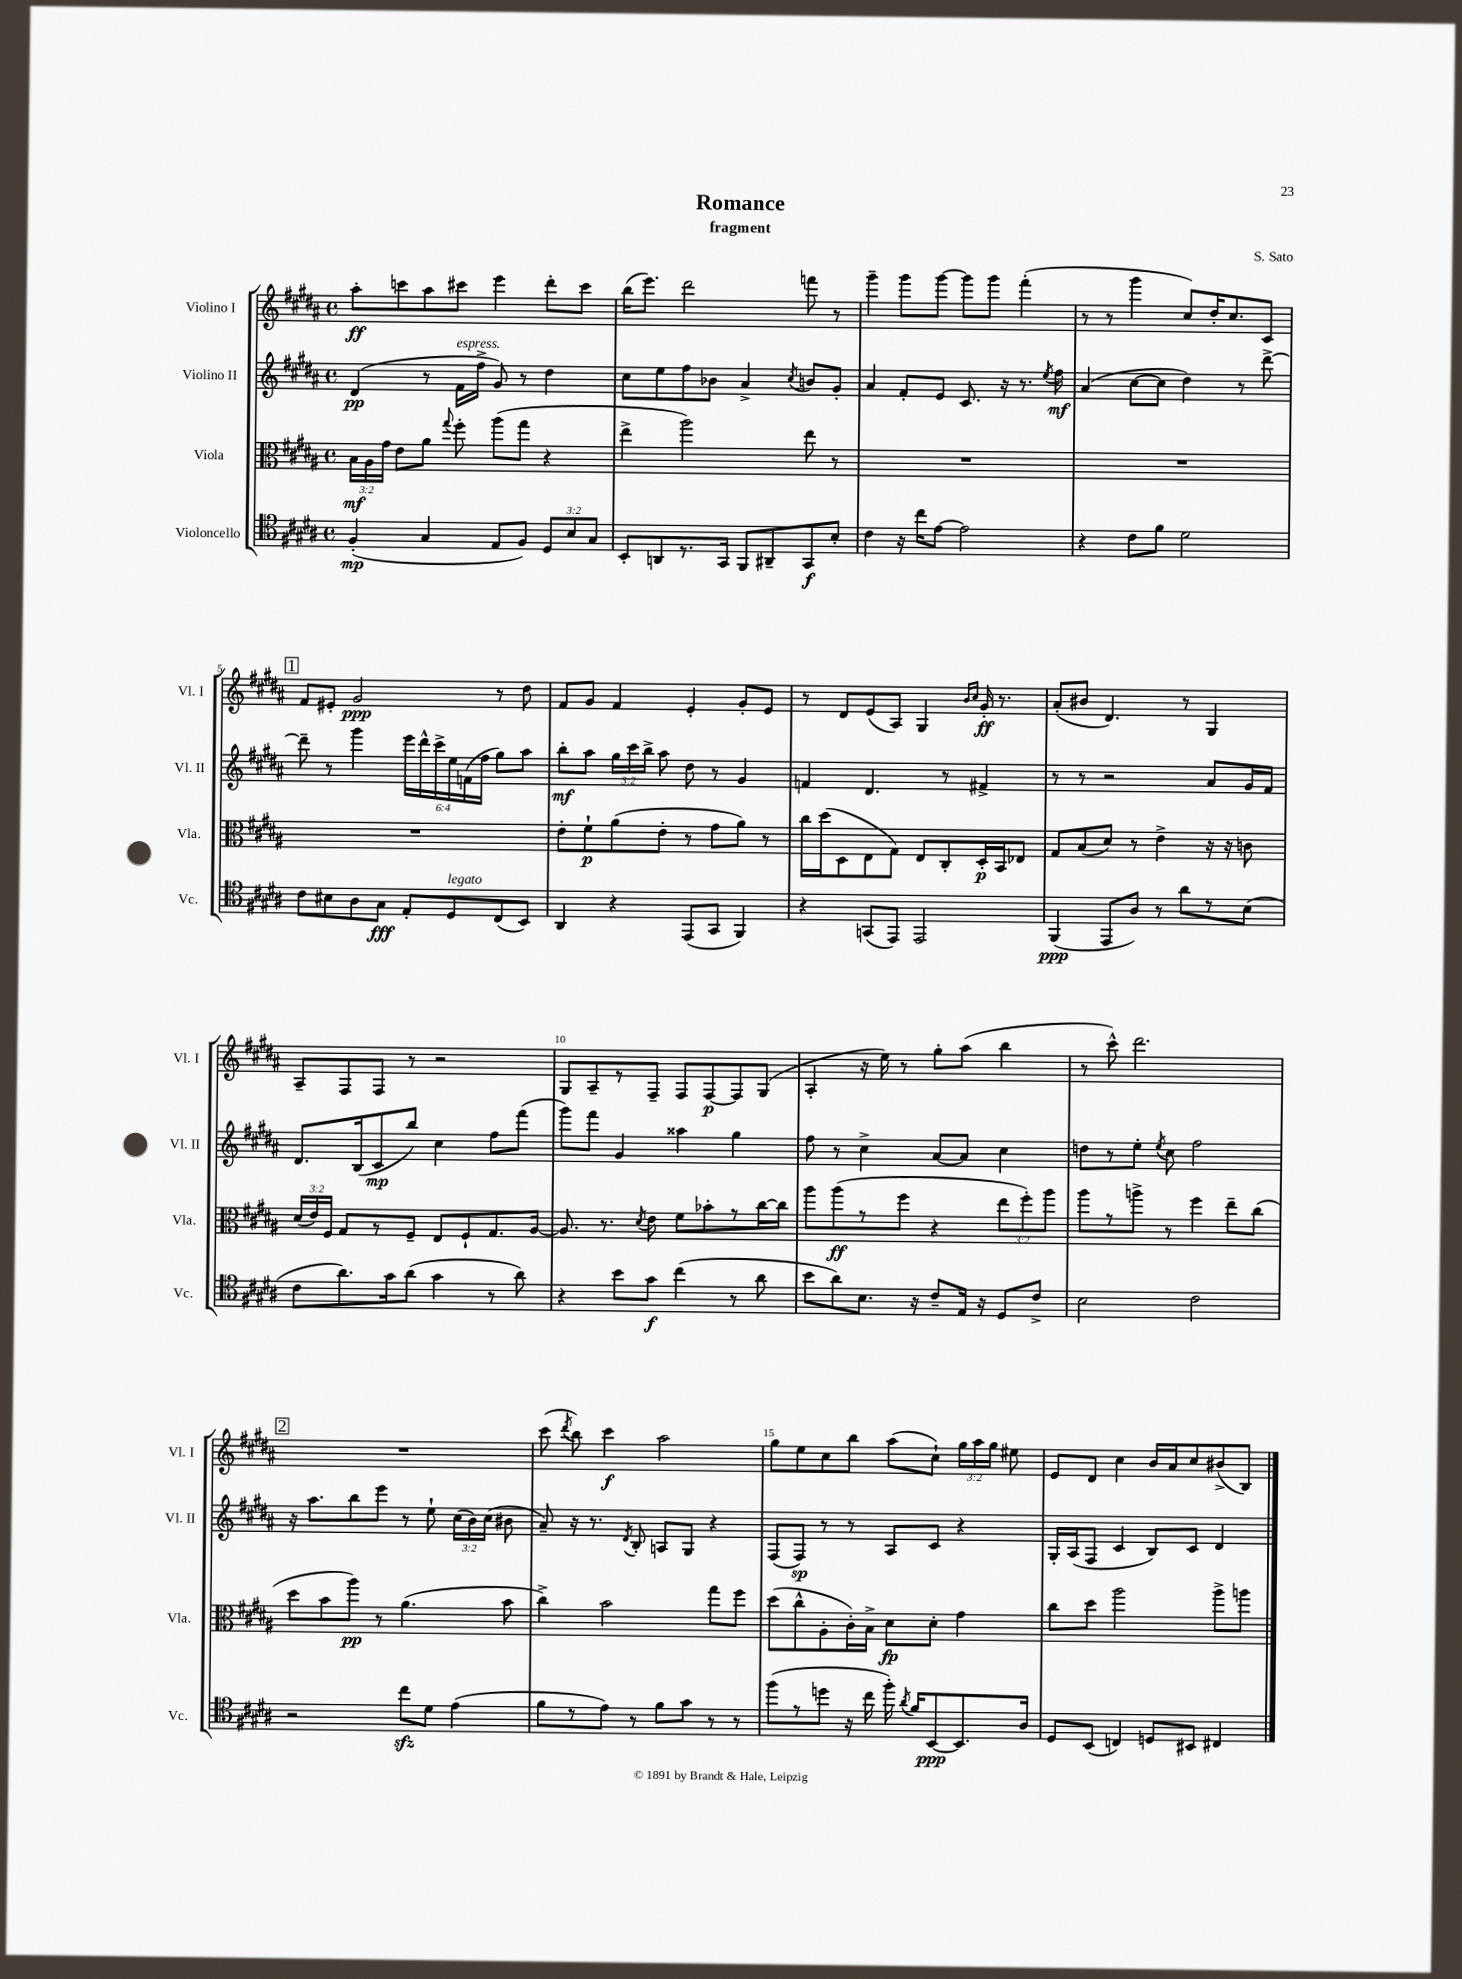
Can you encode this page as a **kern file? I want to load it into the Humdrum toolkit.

**kern	**kern	**kern	**kern
*staff4	*staff3	*staff2	*staff1
*clefC4	*clefC3	*clefG2	*clefG2
*k[f#c#g#d#a#]	*k[f#c#g#d#a#]	*k[f#c#g#d#a#]	*k[f#c#g#d#a#]
*M4/4	*M4/4	*M4/4	*M4/4
*met(c)	*met(c)	*met(c)	*met(c)
(4F#'	24B	(4d#	8aa#'
.	24A#	.	.
.	24g#	.	.
.	8e	.	8ccc
4G#	8a#	8r	8aa#
.	8qqgg#	.	.
.	8ff#'	16f#	8ccc#
.	.	16ff#^	.
8E	(8aa#	8g#)	4eee
8F#)	8gg#	8r	.
12D#	4r	4dd#	8ddd#'
12B	.	.	.
.	.	.	8ccc#
12G#	.	.	.
=	=	=	=
8BB'	4ee^	8cc#	(16bb
.	.	.	8.eee)
8AA	.	8ee	.
8.r	2aa#)	8ff#	2ddd#
.	.	8b-	.
16GG#	.	.	.
8FF#	.	4a#^	.
8AA#~	.	.	.
.	.	8qcc#	.
8GG#	8ee	8b	8fff
8B'	8r	8g#'	8r
=	=	=	=
4c#	1r	4a#	4ggg#~
16r	.	8f#'	8ggg#
16cc#	.	.	.
[8e	.	8e	[8ggg#
2e]	.	8.c#	8ggg#]
.	.	.	8ggg#
.	.	16r	.
.	.	8.r	(4fff#'
.	.	8qee	.
.	.	16ff#	.
=	=	=	=
4r	1r	(4a#	8r
.	.	.	8r
8c#	.	[8cc#	4ggg#
8f#	.	8cc#]	.
2d#	.	4dd#)	8cc#)
.	.	.	16dd#'
.	.	.	8.cc#
.	.	8r	.
.	.	[8ddd#^	8c#
=	=	=	=
8c#	1r	8ddd#~]	8f#
8B#	.	8r	8e#'
8A#	.	4ggg#	2g#
8G#	.	.	.
8E'	.	24eee	.
.	.	24ddd#^^	.
.	.	24ccc#^	.
8D#	.	24ee	.
.	.	(24f	.
.	.	24ff#	.
(8C#	.	8gg#)	8r
8BB)	.	8aa#	8dd#
=	=	=	=
4AA#	8e'	8bb'	8f#
.	8f#`	8aa#	8g#
4r	(8a#	24gg#	4f#
.	.	24ccc#	.
.	.	24bb^	.
.	8e'	8aa#	.
(8EE	8r	8dd#	4e'
8GG#	8g#	8r	.
4FF#)	8a#)	4g#	8g#'
.	8r	.	8e
=	=	=	=
4r	16cc#	4f	8r
.	(16dd#	.	.
.	8D#	.	8d#
(8GG	8E	4.d#	(8e
8EE)	8G#)	.	8A#)
2EE	8E	.	4G#
.	8C#'	8r	.
.	.	.	16qqb
.	.	.	16qqcc#
.	16D#'	4f#^	16g#'
.	16BB	.	8.r
.	8E-	.	.
=	=	=	=
(4FF#	8G#	8r	(8a#'
.	(8B	8r	8b#
8EE	8d#)	2r	4.d#)
8A#)	8r	.	.
8r	4e^	.	.
8a#	.	.	8r
8r	16r	8a#	4G#
.	16r	.	.
(8B	8c	16g#	.
.	.	16f#	.
=	=	=	=
8c#	(24d#	8.d#	8A#~
.	24e)	.	.
.	24F#	.	.
8.a#)	8G#	.	8F#
.	.	(16B	.
.	8r	8c#	8F#
16g#	.	.	.
(8a#	8F#~	8bb)	8r
4g#	8E	4cc#	2r
.	8F#`	.	.
8r	8.G#	8ff#	.
8a#)	.	(8fff#	.
.	[16A#	.	.
=	=	=	=
4r	8.A#]	8ggg#)	8G#
.	.	8fff#	8A#~
.	8.r	.	.
8b	.	4g#	8r
.	8qd#	.	.
8g#	8e	.	8F#~
(4cc#	8f#	4aa##	8F#
.	8b-'	.	[8F#
8r	8r	4gg#	8F#]
8a#	[16cc#	.	(8G#
.	16cc#]	.	.
=	=	=	=
8b	8aa#	8ff#	4A#'
8a#)	(8aa#	8r	.
8.B	8r	4cc#^	16r
.	.	.	16ee)
.	8ff#	.	8r
16r	.	.	.
8c#~	4r	[8a#	8gg#'
16E	.	8a#]	(8aa#
16r	.	.	.
8D#	12ee	4cc#	4bb
.	12ff#')	.	.
8c#^	.	.	.
.	12aa#	.	.
=	=	=	=
2B	8aa#	8dd	8r
.	8r	8r	8ccc#^^)
.	8aa^	8ee'	2.ddd#
.	.	8qee	.
.	8r	8cc#	.
2c#	4ff#	2ff#	.
.	8ee~	.	.
.	(8cc#	.	.
=	=	=	=
2r	8dd#	16r	1r
.	.	8.aa#	.
.	8b	.	.
.	8aa#)	8bb	.
.	8r	8eee	.
8cc#	(4.a#	8r	.
8d#	.	8ee`	.
(4e	.	(24cc#	.
.	.	24b)	.
.	.	(24cc#	.
.	8b	8b#	.
=	=	=	=
8f#	4cc#^)	8a#~)	(8ccc#
.	.	.	8qddd#
8r	.	16r	8bb)
.	.	8.r	.
8e)	2b	.	4ccc#
.	.	8qd#	.
8r	.	8B'	.
8f#	.	8A	2aa#
8g#	.	8G#	.
8r	8gg#	4r	.
8r	8ff#	.	.
=	=	=	=
(8ff#	(8dd#	(8F#	8gg#
8r	8cc#^^	8F#)	8ee
8dd	8A#'	8r	8cc#
16r	16c#')	8r	8bb
16cc#	16B^	.	.
16ff#')	8d#	8A#	(8aa#
8qa#	.	.	.
16f#	.	.	.
[8BB	8d#'	8c#	8cc#`)
8.BB]	4g#	4r	24gg#
.	.	.	24aa#
.	.	.	24gg#
.	.	.	8ee#
16A#	.	.	.
=	=	=	=
8D#	8cc#	16G#'	8e
.	.	(16A#	.
(8BB	8dd#	8F#	8d#
4C)	2aa#	4c#	4cc#
8D	.	8B)	16b
.	.	.	16a#
8BB#	.	8c#	8cc#
4C#	8aa#^	4d#	(8b#^
.	8aa	.	8B)
==	==	==	==
*-	*-	*-	*-
